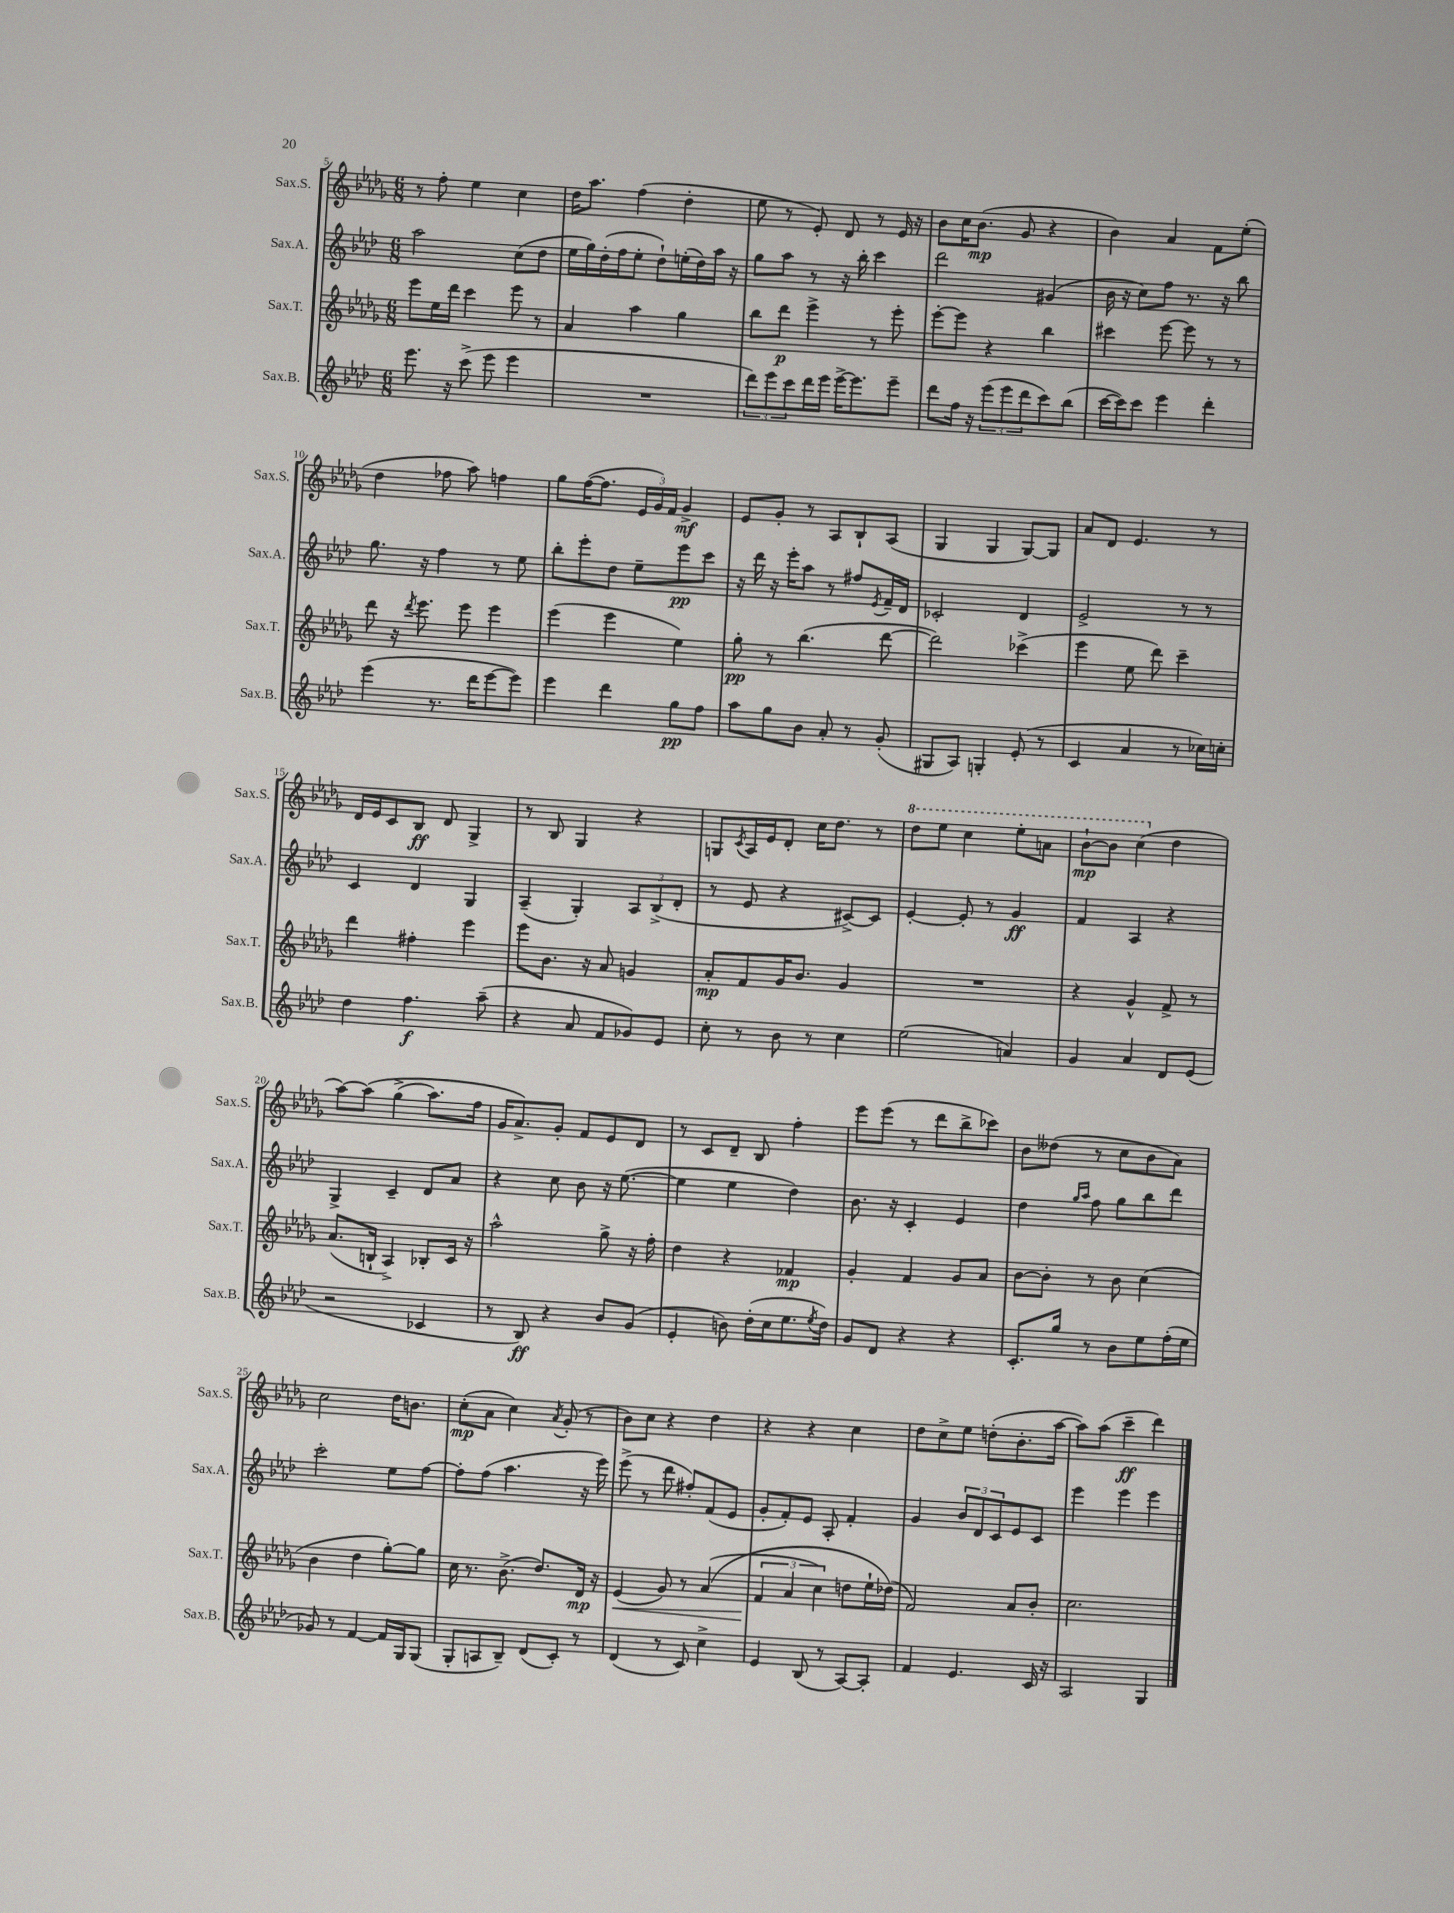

**kern	**kern	**kern	**kern
*staff4	*staff3	*staff2	*staff1
*clefG2	*clefG2	*clefG2	*clefG2
*k[b-e-a-d-]	*k[b-e-a-d-g-]	*k[b-e-a-d-]	*k[b-e-a-d-g-]
*M6/8	*M6/8	*M6/8	*M6/8
8.eee-	8eee-	2aa-	8r
.	16ee-	.	8ff'
16r	16ddd-	.	.
(8ccc^	4ccc	.	4ee-
8eee-	.	.	.
4eee-	8eee-	(8cc	4cc
.	8r	8dd-	.
=	=	=	=
2.r	4a-	16ee-	16dd-
.	.	16gg)	8.aa-
.	.	(16dd-'	.
.	.	16ff	.
.	4aa-	8ee-'	(4ff
.	.	8dd-`)	.
.	4gg-	(16ee'	4dd-'
.	.	16dd-)	.
.	.	16aa-	.
.	.	16r	.
=	=	=	=
12ddd-)	8bb-	8gg	8ee-
12eee-	.	.	.
.	8ddd-	8aa-	8r
12ccc	.	.	.
16ddd-	4eee-^	8r	8e-')
16eee-	.	.	.
[16eee-^	.	16r	8d-
8.eee-]	.	16bb-'	.
.	8r	4ccc	8r
8eee-~	8eee-'	.	16e-
.	.	.	16r
=	=	=	=
8ddd-	[8eee-'	2ddd-	8b-
16ff	8eee-]	.	16cc
16r	.	.	(8.b-
(12eee-	4r	.	.
12eee-	.	.	.
.	.	.	8g-
12ddd-	.	.	.
8ccc)	4bb-	(4g#	4r
(8bb-	.	.	.
=	=	=	=
[16ccc	4ccc#	16b-	4b-)
16ccc])	.	16r	.
8ccc	.	8cc)	.
4eee-	[8eee-	8ff	4a-
.	8eee-]	8.r	.
4ddd-'	8r	.	8f
.	.	16r	.
.	8r	8bb-	(8ee-'
=	=	=	=
(4eee-	8ddd-	8.gg	4dd-
.	16r	.	.
.	8qddd-	.	.
.	8.eee-	16r	.
8.r	.	4ff	8ff-
.	8eee-	.	8aa-)
16ddd-	.	.	.
[8eee-	4eee-	8r	4ff
8eee-])	.	8ee-	.
=	=	=	=
4eee-	(4eee-	8bb-'	8gg-
.	.	8eee-'	([16ff
.	.	.	8.ff]
4ddd-	4eee-	8dd-	.
.	.	8ee-~	24e-
.	.	.	24g-)
.	.	.	24f
8gg	4ee-)	8eee-	4g-^
8ff	.	8ccc	.
=	=	=	=
8aa-	8gg-'	16r	8e-
.	.	16ddd-	.
8gg	8r	16r	8g-'
.	.	16eee-'	.
8b-	(4.bb-	8aa-	8r
8a-'	.	8r	8A-
8r	.	8ff#	8B-`
.	.	8qe-	.
(8g'	[8ddd-	16f~	(8A-
.	.	16d-	.
=	=	=	=
8G#	2ddd-])	2c-'	4G-
8A-)	.	.	.
4G'	.	.	4G-
(8e-'	(4ccc-^	4d-	[8G-)
8r	.	.	8G-]
=	=	=	=
4c	4eee-	2e-^	8a-
.	.	.	8d-
4a-	8ee-	.	4.e-
.	8ddd-)	.	.
8r	4ccc~	8r	.
16cc-)	.	8r	8r
16cc'	.	.	.
=	=	=	=
4dd-	4ddd-	4c	16d-
.	.	.	16e-
.	.	.	8c
4.ff	4ff#'	4d-	8B-
.	.	.	8d-
.	4eee-	4G	4G-^
(8aa-~	.	.	.
=	=	=	=
4r	8eee-	(4A-~	8r
.	8.b-	.	8B-
8a-	.	4G')	4G-
.	16r	.	.
8f	8a-	.	.
8g-)	4g	12A-	4r
.	.	(12B-^	.
8e-	.	.	.
.	.	12d-'	.
=	=	=	=
8cc'	8a-'	8r	8G
.	.	.	8qc
8r	8f	8e-	16A-
.	.	.	16e-
8b-	16g-	4r	8d-'
.	8.b-	.	.
8r	.	.	16cc
.	.	.	8.dd-
4cc	4g-	[8c#^)	.
.	.	8c#]	8r
=	=	=	=
(2ee-	2.r	[4e-'	8ddd-
.	.	.	8eee-
.	.	8e-']	4ccc
.	.	8r	.
4a)	.	4g	8eee-'
.	.	.	8aa
=	=	=	=
4g	4r	4f	[8bb-`
.	.	.	8bb-]
4a-	4g-^^	4A-	(4ccc
8d-	8f^	4r	4dd-
(8e-	8r	.	.
=	=	=	=
2r	(8.a-	4G^	[8aa-)
.	.	.	&(8aa-]
.	16B`	.	.
.	4A-^)	4c~	(4gg-^
4c-	8B-'	8d-	8.aa-)
.	16c	8a-	.
.	16r	.	16ff
=	=	=	=
8r	2aa-^^	4r	16g-
.	.	.	8.a-^&)
8B-)	.	.	.
4r	.	8cc	8g-'
.	.	8b-	8f
8b-	8gg-^	16r	8e-
.	.	([8.ee-	.
(8g	16r	.	8d-
.	16ff'	.	.
=	=	=	=
4e-'	4dd-	4ee-]	8r
.	.	.	8c
8b)	4r	4ee-	8d-~
(16dd-'	.	.	8B-
16cc	.	.	.
8.ee-	4f-	4dd-)	4ff'
8qee-	.	.	.
16dd-)	.	.	.
=	=	=	=
8g	4g-'	8.b-	8eee-
8d-	.	.	(8eee-
.	.	16r	.
4r	4f	4c'	8r
.	.	.	8ddd-
4r	8g-	4e-	8bb-^
.	8a-	.	8ccc-)
=	=	=	=
8.c'	[8b-	4dd-	8b-
.	8b-']	.	(8dd--
16gg	.	.	.
.	.	16qqgg	.
.	.	16qqaa-	.
8r	8r	8ff	8r
8b-	8b-	8gg	8cc
8ee-	(4cc	8bb-	8b-
(16ff'	.	8ddd-	8a-)
16ee-	.	.	.
=	=	=	=
8g-)	4b-	2ccc'	2cc
8r	.	.	.
[4f	4dd-	.	.
16f]	[8gg-')	8ee-	16dd-
16G	.	.	8.b
(8G	8gg-]	[8ff	.
=	=	=	=
8G'	16cc	8ff']	(8cc'
.	8.r	.	.
8A	.	(8ff	8a-
8B-~)	(8.b-^	4.aa-	4cc)
(8d-	.	.	.
.	8.dd-)	.	.
.	.	.	8qa-
8c')	.	.	(8g-'
8r	16d-	16r	8r
.	16r	16eee-)	.
=	=	=	=
(4d-	(4e-	(8eee-^	8b-)
.	.	8r	8cc
8r	8g-)	8ddd-	4r
8c)	8r	8ff#')	.
4cc^	&((4a-	(8f	4dd-
.	.	8e-	.
=	=	=	=
4e-	6f	8g'	4r
.	.	8f')	.
.	6a-	.	.
(8B-	.	8e-	4r
.	6cc)	.	.
8r	.	8A-'	.
[8A-)	8dd	4f'	4cc
8A-']	16ee-`	.	.
.	(16dd-&)	.	.
=	=	=	=
4f	2f)	4g	8dd-
.	.	.	8cc^
4.e-	.	12b-	8ee-
.	.	12d-	.
.	.	.	(8dd'
.	.	12c	.
.	8a-	8e-	8.b-'
16c	8b-'	8c	.
16r	.	.	[16aa-
=	=	=	=
2A-	2.cc	4eee-	8aa-])
.	.	.	(8aa-
.	.	4eee-	4ccc~
4G	.	4eee-	4ddd-)
==	==	==	==
*-	*-	*-	*-
